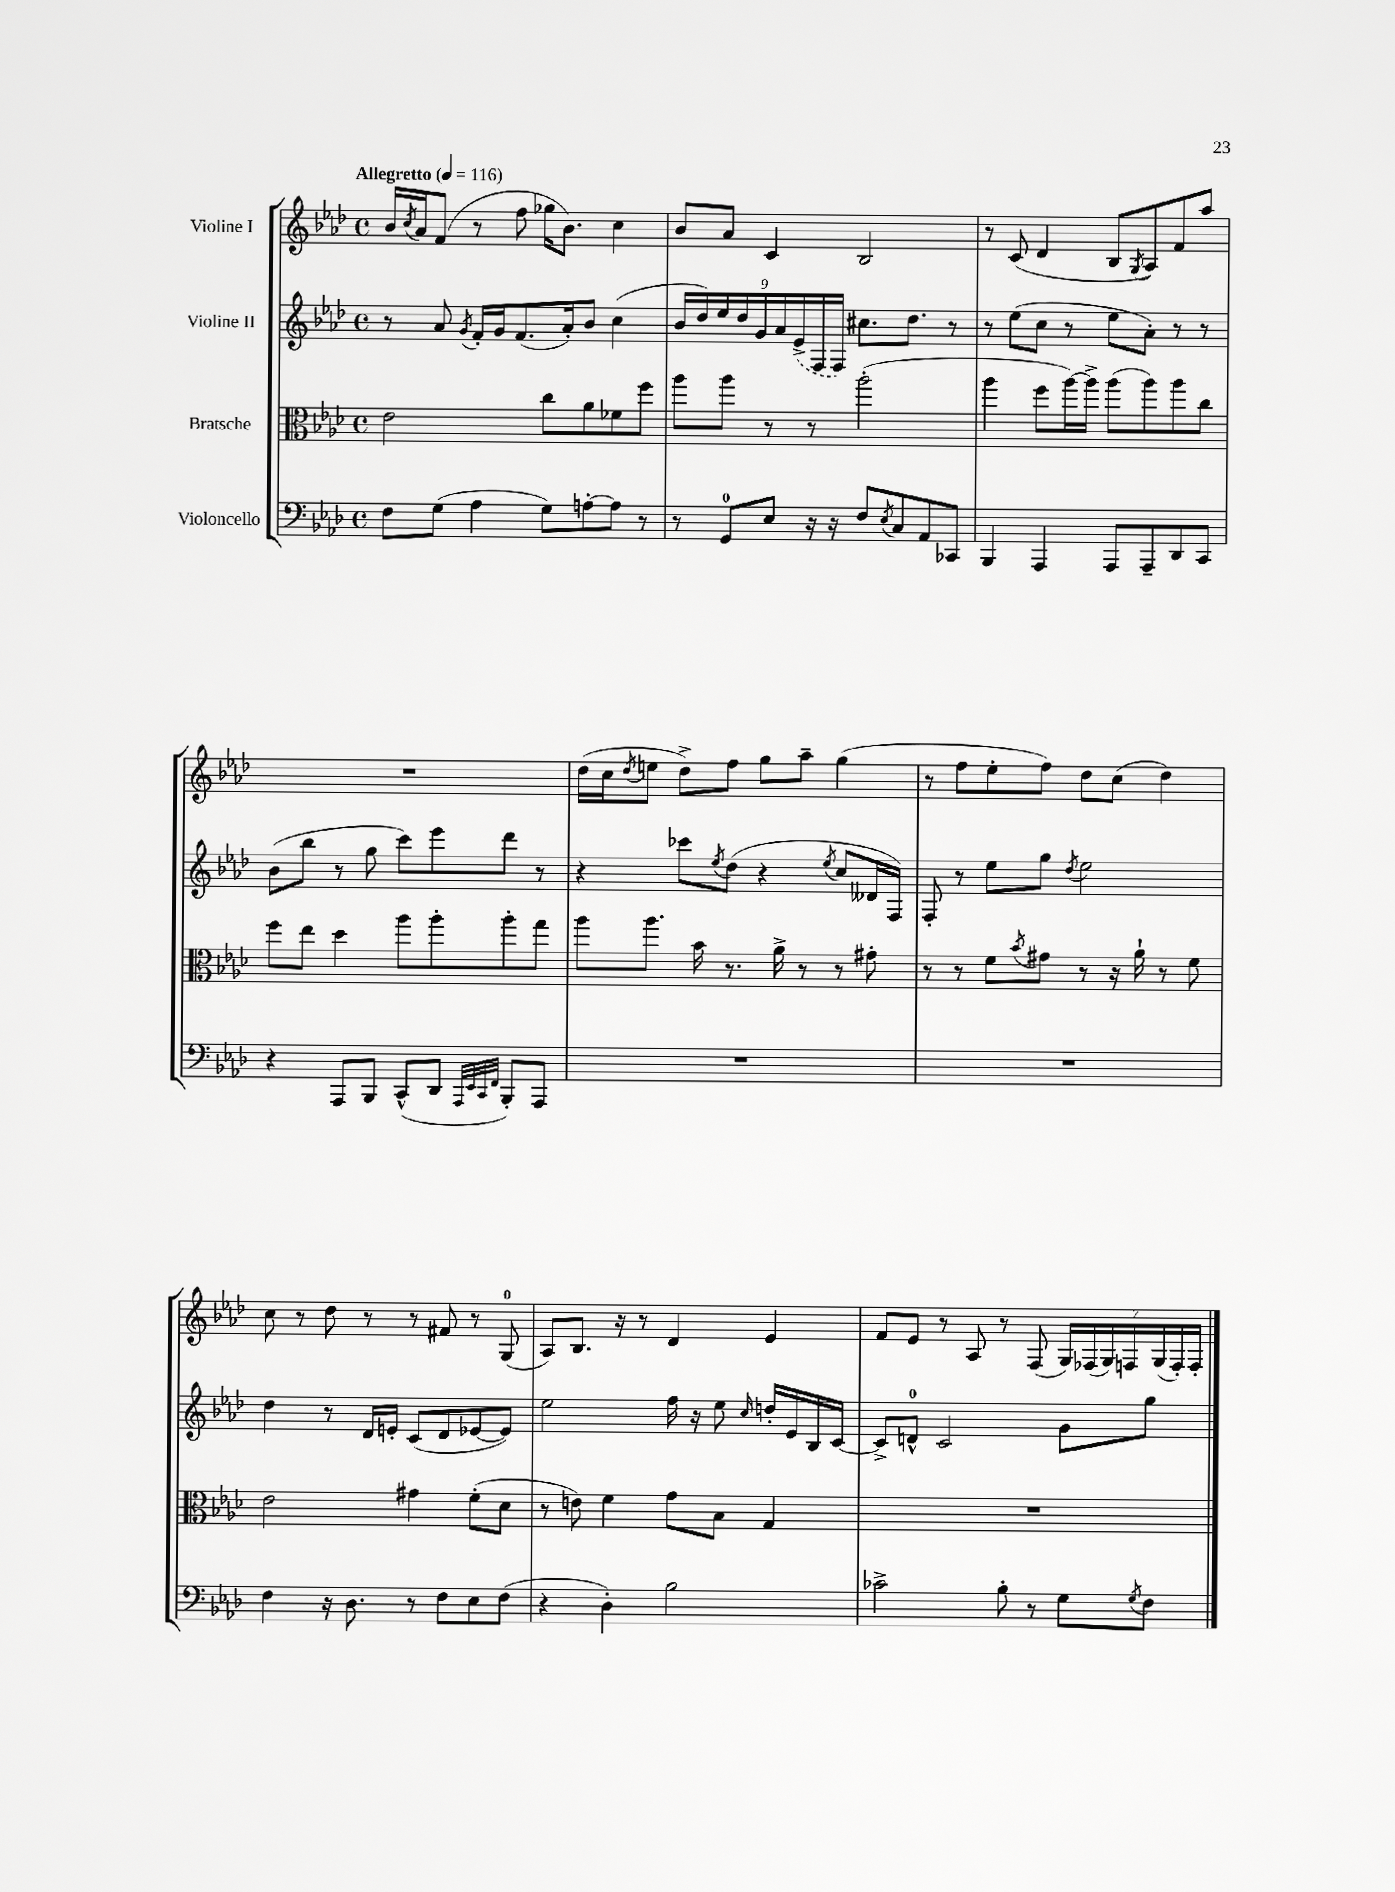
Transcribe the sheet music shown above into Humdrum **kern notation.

**kern	**kern	**kern	**kern
*part4	*part3	*part2	*part1
*staff4	*staff3	*staff2	*staff1
*I"Violoncello	*I"Bratsche	*I"Violine II	*I"Violine I
*clefF4	*clefC3	*clefG2	*clefG2
*k[b-e-a-d-]	*k[b-e-a-d-]	*k[b-e-a-d-]	*k[b-e-a-d-]
*M4/4	*M4/4	*M4/4	*M4/4
*met(c)	*met(c)	*met(c)	*met(c)
*MM116	*MM116	*MM116	*MM116
=1	=1	=1	=1
!	!	!	!LO:TX:a:B:t=Allegretto
8F\L	2e-\	8r	16b-/LL
.	.	.	8qcc/
.	.	.	16a-/J
(8G\J	.	8a-/	(8f/J
.	.	8qg/	.
4A-\	.	16f'/LL	8r
.	.	16g/J	.
.	.	(8.f/	8ff\
8G\L)	8cc\L	.	16gg-X\KL
.	.	16a-'/k)	8.b-\J)
[8An'\	8a-\	8b-/J	.
8A\J]	8f-X\	(4cc\	4cc\
8r	8ff\J	.	.
=2	=2	=2	=2
8r	8aa-\L	18b-/LL	8b-/L
.	.	18dd-/)	.
.	.	18ee-/	.
8GG/L	8aa-\J	.	8a-/J
.	.	18dd-/	.
.	.	18g/	.
8E-/J	8r	.	4c/
.	.	18a-/	.
.	.	(18e-^/	.
16r	8r	.	.
.	.	18F/	.
16r	.	.	.
.	.	18F/JJ)	.
8F/L	(2aa-'\	8.cc#X\L	2B-/
8qE-/	.	.	.
8C/	.	.	.
.	.	8.dd-\J	.
8AA-/	.	.	.
8CC-X/J	.	8r	.
=3	=3	=3	=3
4BBB-/	4aa-\	8r	8r
.	.	(8ee-\L	(8c/
4AAA-/	8ff\L	8cc\J	4d-/
.	[16aa-\L)	8r	.
.	16aa-^\JJ]	.	.
8AAA-/L	(8aa-\L	8ee-\L	8B-/L
.	.	.	8qG/
8AAA-~/	8aa-\)	8a-'\J)	8A-/)
8DD-/	8aa-\	8r	8f/
8CC/J	8cc\J	8r	8aa-/J
!!LO:LB:g=z
=4	=4	=4	=4
4r	8ff\L	(8b-\L	1r
.	8ee-\J	8bb-\J	.
8AAA-/L	4dd-\	8r	.
8BBB-/J	.	8gg\	.
(8CC^^/L	8aa-\L	8ccc\L)	.
8DD-/J	8aa-'\	8eee-\	.
32qqAAA-/LLL	.	.	.
32qqEE-/	.	.	.
32qqCC/	.	.	.
32qqFF/JJJ	.	.	.
8BBB-'/L)	8aa-'\	8ddd-\J	.
8AAA-/J	8gg\J	8r	.
=5	=5	=5	=5
1r	8aa-\L	4r	(16dd-\LL
.	.	.	16cc\J
.	.	.	8qdd-/
.	8.aa-\J	.	8een\J
.	.	8ccc-X\L	8dd-^\L)
.	16b-\	.	.
.	.	8qee-/	.
.	8.r	(8dd-\J	8ff\J
.	.	4r	8gg\L
.	16a-^\	.	.
.	8r	.	8aa-~\J
.	.	8qee-/	.
.	8r	8cc/L	(4gg\
.	8g#X'\	16d--X/L	.
.	.	16F/JJ)	.
=6	=6	=6	=6
1r	8r	8F'/	8r
.	8r	8r	8ff\L
.	8f\L	8ee-\L	8ee-'\
.	8qb-/	.	.
.	8g#X\J	8gg\J	8ff\J)
.	.	8qdd-/	.
.	8r	2ee-\	8dd-\L
.	16r	.	(8cc\J
.	16a-`\	.	.
.	8r	.	4dd-\)
.	8f\	.	.
!!LO:LB:g=z
=7	=7	=7	=7
4F\	2e-\	4dd-\	8cc\
.	.	.	8r
16r	.	8r	8dd-\
8.D-\	.	.	.
.	.	16d-/LL	8r
.	.	16en'/JJ	.
8r	4g#X\	(8c/L	8r
8F\L	.	8d-/	8f#X/
8E-\	(8f'\L	[8e-X/	8r
(8F\J	8d-\J	8e-/J])	(8G/
=8	=8	=8	=8
4r	8r	2ee-\	8A-/L)
.	8en\)	.	8.B-/J
4D-'\)	4f\	.	.
.	.	.	16r
.	.	.	8r
2B-\	8g\L	16ff\	4d-/
.	.	16r	.
.	8B-\J	8ee-\	.
.	.	16qqcc/	.
.	4G/	16ddn'/LL	4e-/
.	.	16e-/	.
.	.	16B-/	.
.	.	[16c/JJ	.
=9	=9	=9	=9
2c-X^\	1r	8c^/L]	8f/L
.	.	8dn^^/J	8e-/J
.	.	2c/	8r
.	.	.	8A-/
8B-'\	.	.	8r
8r	.	.	(8F/
8G\L	.	8g\L	28G/LL)
.	.	.	(28F-X/
.	.	.	28G/)
.	.	.	28Fn/
8qG/	.	.	.
8F\J	.	8gg\J	.
.	.	.	(28G/
.	.	.	28F'/)
.	.	.	28F'/JJ
==	==	==	==
*-	*-	*-	*-
